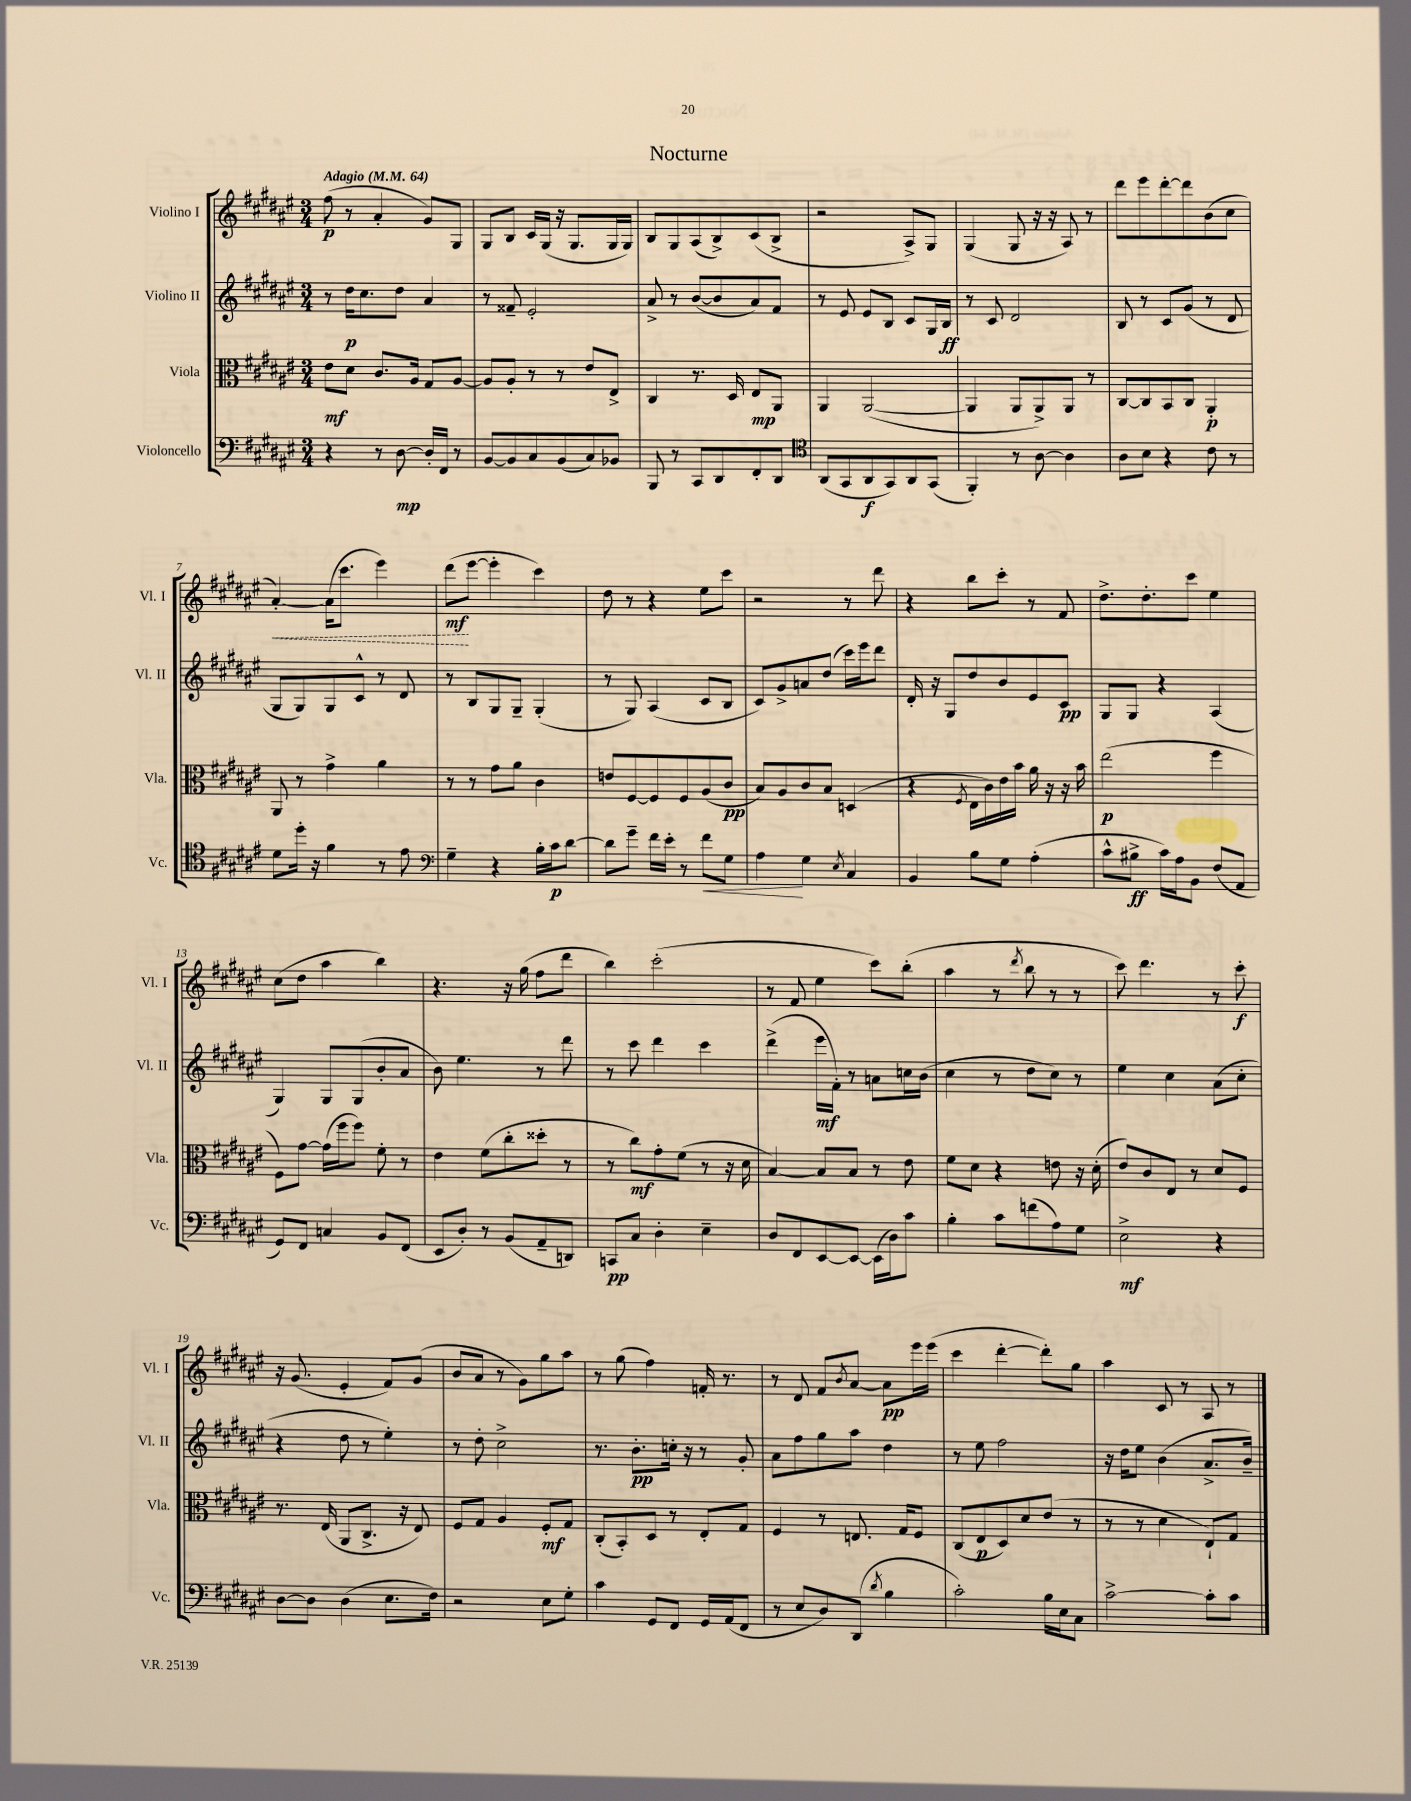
\header { title = "Nocturne" }
<<
\new StaffGroup <<
\new Staff = "s0" \with { instrumentName = "Violino I" shortInstrumentName = "Vl. I" } {
    \clef treble \key fis \major \numericTimeSignature \time 3/4 \tempo "Adagio" 4 = 64
    fis''8\p( r8 ais'4-. gis'8) gis8 |
    gis8 b8 cis'16 gis16( r16 gis8. gis16 gis16) |
    b8 gis8 ais8( b8->) cis'8( b8-> |
    r2 ais8->) gis8 |
    gis4( gis8 r16 r16 ais8) r8 |
    dis'''8 eis'''8 dis'''8~-. dis'''8 b'8( cis''8 |
    \once \override Hairpin.style = #'dashed-line ais'4~-.\<) ais'16( cis'''8. eis'''4) |
    dis'''8\mf\!( eis'''8~ eis'''4-. cis'''4) |
    dis''8 r8 r4 eis''8 cis'''8 |
    r2 r8 dis'''8 |
    r4 b''8 cis'''8-. r8 fis'8 |
    dis''8.-> dis''8.-. cis'''8 eis''4 |
    cis''8( dis''8 ais''4 b''4) |
    r4. r16 gis''16( fis''8 dis'''8 |
    b''4) cis'''2-.( |
    r8 fis'8 eis''4 cis'''8) b''8-.( |
    ais''4 r8 \acciaccatura { dis'''8 } b''8 r8 r8 |
    cis'''8) dis'''4. r8 cis'''8-.\f |
    r16 gis'8.( eis'4-. fis'8) gis'8( |
    b'8 ais'8 r8 gis'8) gis''8 ais''8 |
    r8 gis''8( fis''4) f'16-. r8. |
    r8 dis'8 fis'8 \acciaccatura { b'8 } ais'8~ ais'8\pp eis'''16 eis'''16( |
    cis'''4 dis'''4~-. dis'''8-.) gis''8 |
    ais''4 cis'8 r8 ais8 r8 \bar "|." |
}
\new Staff = "s1" \with { instrumentName = "Violino II" shortInstrumentName = "Vl. II" } {
    \clef treble \key fis \major \numericTimeSignature \time 3/4
    r8 dis''16\p cis''8. dis''8 ais'4 |
    r8 fisis'8-- eis'2-. |
    ais'8-> r8 b'8~( b'8 ais'8) fis'8 |
    r8 eis'8 eis'8 b8 cis'8 gis16 b16\ff |
    r8 cis'8 dis'2 |
    b8 r8 cis'8 gis'8( r8 dis'8 |
    gis8 gis8) gis8 cis'8-^ r8 dis'8 |
    r8 b8 gis8 gis8-- gis4-.( |
    r8 gis8) ais4( cis'8 b8 |
    cis'8) gis'8-> a'8 dis''8( cis'''16) eis'''16 dis'''8 |
    dis'16-. r16 gis8 dis''8 b'8 eis'8 cis'8\pp |
    gis8 gis8 r4 ais4( |
    gis4) gis8 gis8( b'8-. ais'8 |
    b'8) eis''4. r8 dis'''8 |
    r8 cis'''8 dis'''4 cis'''4 |
    dis'''4->( eis'''16\mf fis'16-.) r8 a'8 c''16 b'16( |
    cis''4 r8 dis''8 cis''8) r8 |
    eis''4 cis''4 ais'8( cis''8-. |
    r4 dis''8 r8 eis''4-.) |
    r8 dis''8-. cis''2-> |
    r8. b'8.-.\pp c''16-. r16 r8 gis'8-. |
    ais'8 fis''8 gis''8 ais''8 dis''4 |
    r8 eis''8 fis''2 |
    r16 dis''16 eis''8 b'4( ais'8.-> b'16--) \bar "|." |
}
\new Staff = "s2" \with { instrumentName = "Viola" shortInstrumentName = "Vla." } {
    \clef alto \key fis \major \numericTimeSignature \time 3/4
    eis'8\mf dis'8 cis'8. ais16 gis8 ais8~ |
    ais8 ais8-. r8 r8 eis'8 eis8-> |
    cis4 r8. dis16 eis8\mp ais,8 |
    ais,4 ais,2~( |
    ais,4 ais,8 ais,8->) ais,8 r8 |
    cis8~ cis8 b,8 cis8 ais,4-.\p |
    ais,8 r8 gis'4-> ais'4 |
    r8 r8 gis'8 ais'8 cis'4 |
    e'8 fis8~ fis8 fis8 ais8( cis'8\pp |
    b8) ais8 cis'8 b8 d4( |
    r4 \acciaccatura { fis8 } eis16 cis'16) eis'16 b'16 ais'16 r16 r16 b'16 |
    eis''2\p( fis''4 |
    fis8) gis'8~ gis'16( fis''16 fis''8) fis'8-. r8 |
    eis'4 fis'8( cis''8-. disis''8-. r8 |
    r8 cis''8\mf) gis'8-. fis'8( r8 r16 dis'16 |
    b4~) b8 b8 r8 eis'8 |
    fis'8 dis'8 r4 e'8 r16 dis'16-.( |
    eis'8) cis'8 eis8 r8 dis'8 fis8 |
    r8. eis16( ais,8 cis8.-> r16 eis8) |
    fis8 gis8 ais4 fis8-.\mf gis8 |
    cis8-.( b,8-.) dis8 r8 eis8-. gis8 |
    fis4 r8 e8. gis16 fis8 |
    cis8( eis8\p dis8) dis'8 eis'8( r8 |
    r8 r8 dis'4 eis8-!) gis8 \bar "|." |
}
\new Staff = "s3" \with { instrumentName = "Violoncello" shortInstrumentName = "Vc." } {
    \clef bass \key fis \major \numericTimeSignature \time 3/4
    r4 r8 dis8~\mp dis16-. fis,16 r8 |
    b,8~ b,8 cis8 b,8( cis8) bes,8 |
    b,,8 r8 cis,8 dis,8 fis,8-. dis,8 |
    \clef tenor ais,8( gis,8 ais,8\f gis,8) ais,8 gis,8( |
    fis,4-.) r8 ais8~ ais4 |
    ais8 b8 r4 cis'8 r8 |
    dis'8 dis''16-. r16 fis'4 r8 eis'8 |
    \clef bass gis4-- r4 b16-. cis'16\p dis'8~ |
    dis'8 gis'8-- fis'16 eis'16-. r8 fis'8\< gis8 |
    ais4\! gis4 \acciaccatura { eis8 } cis4 |
    b,4 b8 gis8 ais4-.( |
    cis'8-^ bis8->\ff cis'16) ais16 b,8 fis8( ais,8 |
    gis,8) fis,8 c4 b,8 fis,8( |
    eis,8 dis8-.) r8 b,8( ais,8-- d,8) |
    c,8\pp cis8 dis4-. eis4-- |
    dis8 fis,8 eis,8~ eis,8~ eis,16( dis16) cis'8 |
    b4-. cis'8 f'8( ais8) gis8 |
    eis2->\mf r4 |
    dis8~ dis8 dis4( eis8. fis16) |
    r2 eis8 gis8-. |
    cis'4 gis,8 fis,8 gis,16 ais,16( fis,8 |
    r8 eis8 dis8) dis,8( \acciaccatura { dis'8 } b4 |
    cis'2-.) b16 eis16 cis8 |
    cis'2~-> cis'8-. cis'8 \bar "|." |
}
>>
>>
